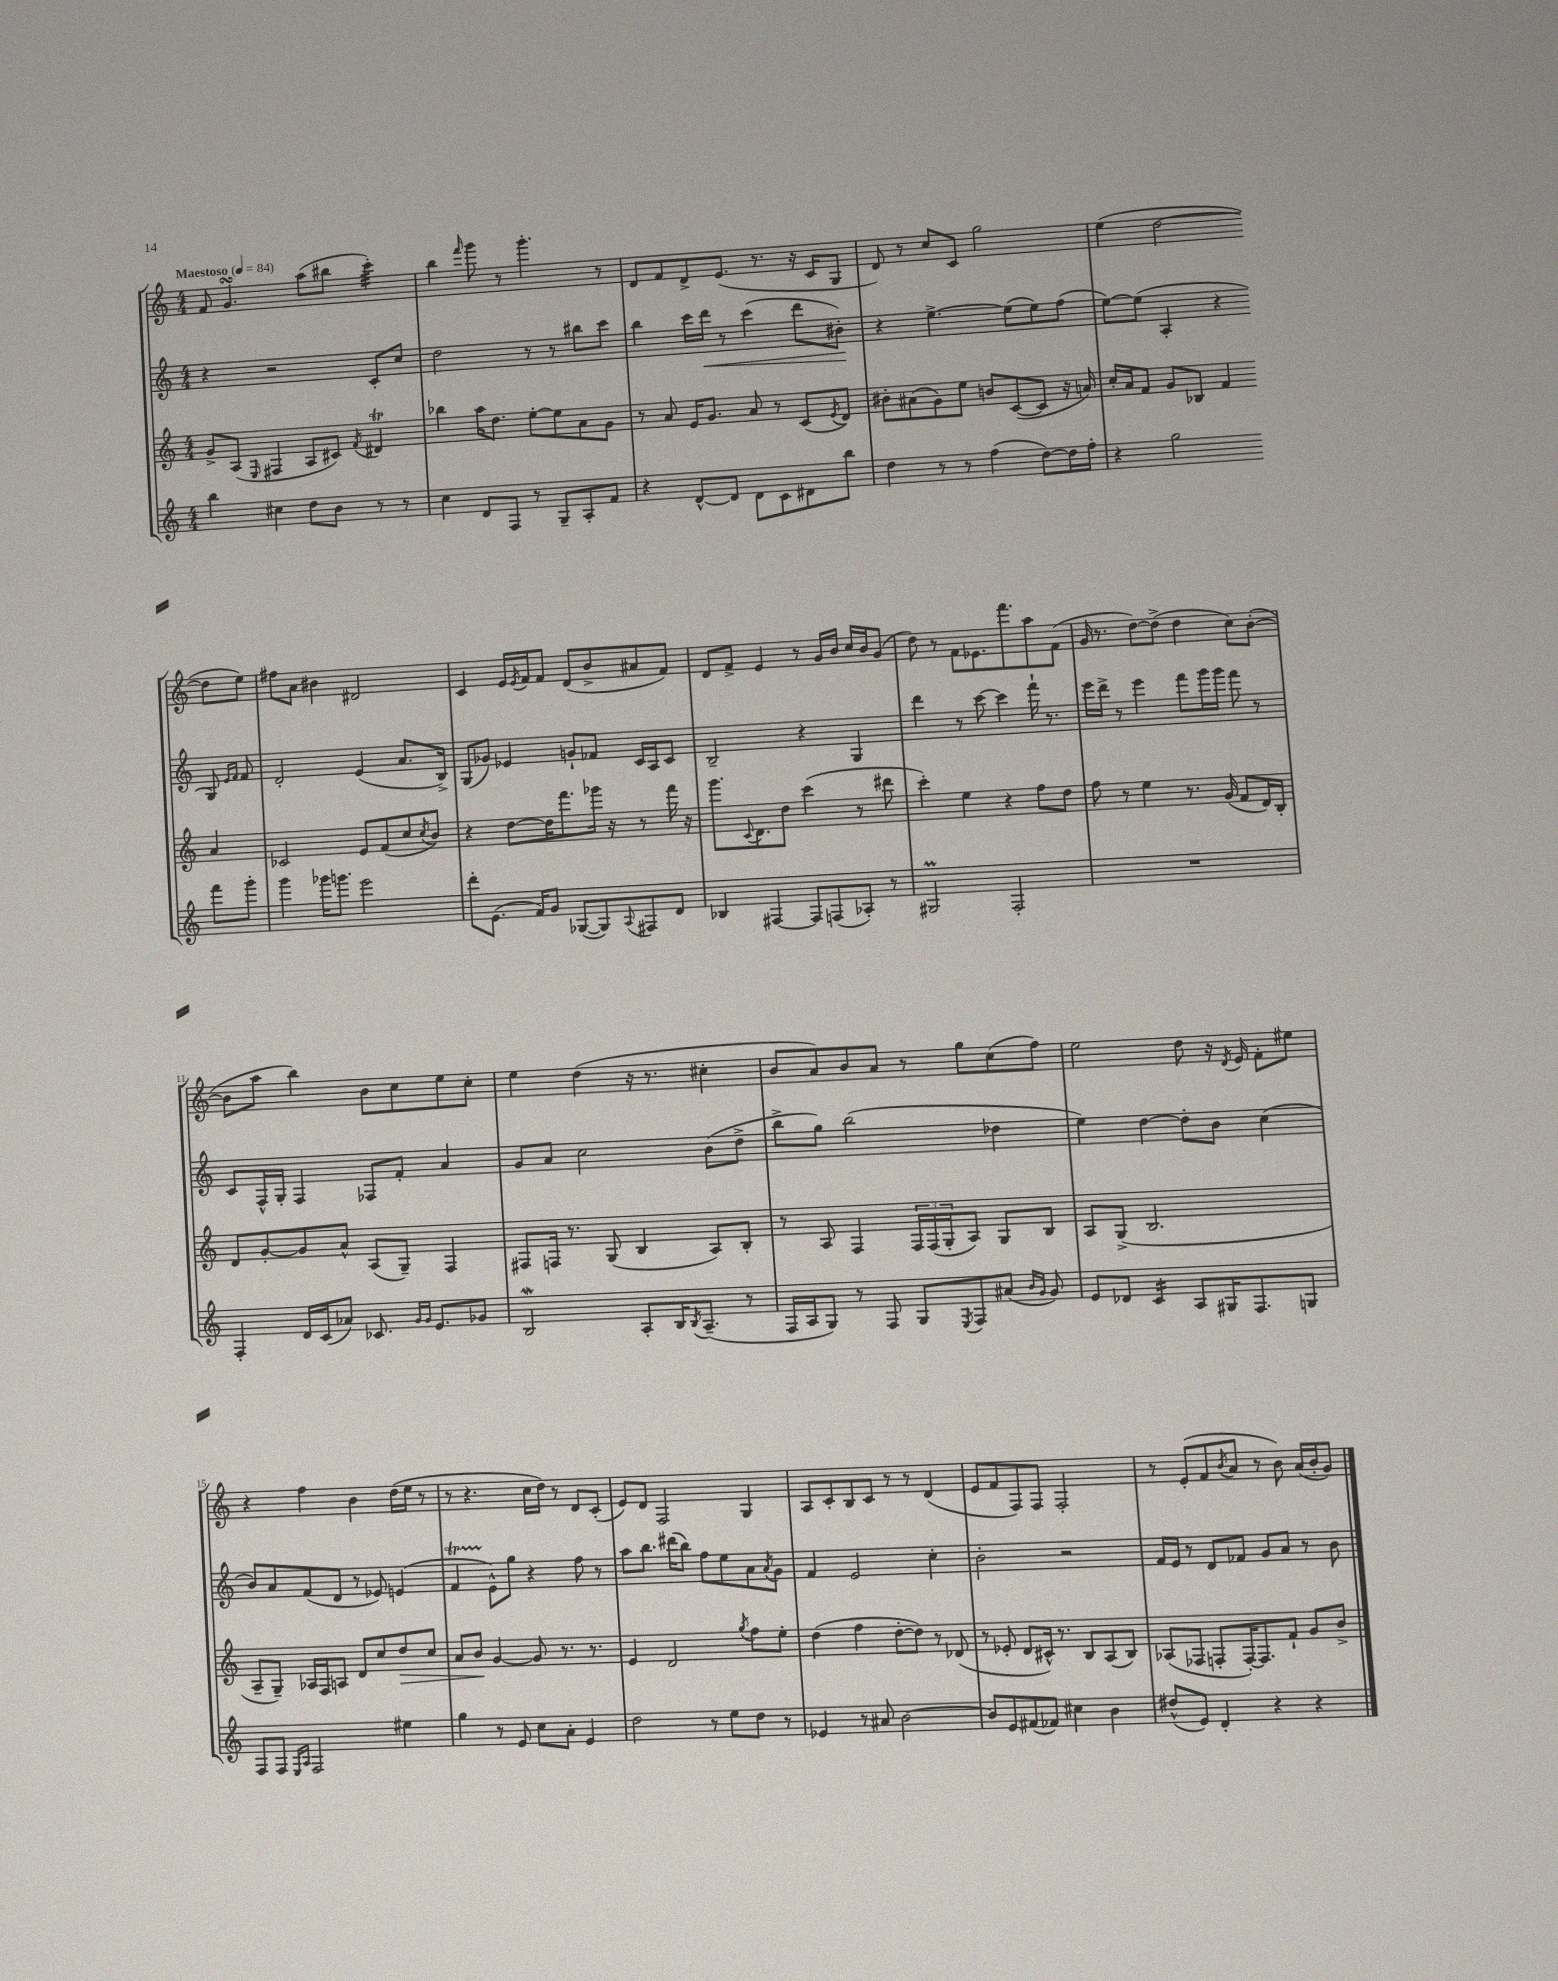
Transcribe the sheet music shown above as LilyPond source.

<<
\new StaffGroup <<
\new Staff = "s0" {
    \clef treble \key c \major \numericTimeSignature \time 4/4 \tempo "Maestoso" 4 = 84
    f'8 g'4.\turn a''8( bis''8 c'''4:32-.) |
    b''4 \grace { f'''16 } g'''8 r8 g'''4.-. r8 |
    d'8 f'8 d'8-> e'8.( r8. r16 c'16 g8 |
    d'8) r8 c''8 c'8 g''2 |
    e''4( d''2~ d''8 e''8) |
    fis''8 a'8 bis'4 dis'2 |
    c'4 e'16 \acciaccatura { e'8 } f'16 f'8 d'8( b'8-> ais'8 f'8) |
    d'8 f'8-> e'4 r8 g'16 b'16 c''16 b'16 g'8( |
    d''8) r8 f'8 ees'8. f'''8. a''8 f'8( |
    g'16 r8. d''8~) d''8->( d''4 c''8) b'8~-.( |
    b'8 a''8 b''4) b'8 c''8 e''8 c''8-. |
    e''4 d''4( r16 r8. cis''4-. |
    b'8 a'8) b'8 a'8 r8 g''8 c''8( f''8) |
    e''2 d''8 r16 \acciaccatura { d'8 } e'16 f'8-. eis''8 |
    r4 f''4 b'4 d''16( e''16 r8 |
    r8 r4. c''16 d''16) r8 d'8 c'8-.( |
    e'8) d'8 f2 g4 |
    a8 c'8-. b8 c'8 r8 r8 d'4( |
    e'8 f'8 f8) f8 f2-. |
    r8 e'8-.( f'8 \acciaccatura { b'8 } a'8 r8 b'8) a'16( b'16-. g'8) \bar "|." |
}
\new Staff = "s1" {
    \clef treble \key c \major \numericTimeSignature \time 4/4
    r4 r2 c'8-. c''8 |
    d''2 r8 r8 bis''8 c'''8 |
    b''4 c'''16 d'''16\< r8 c'''4( d'''8 bis'8-.\!) |
    r4 e''4.~-> e''8( e''8) f''8( |
    e''8~) e''8( a4-. r4 g8) \grace { e'16 f'16 } f'8 |
    d'2-. e'4( a'8. b16->) |
    g8( ges'8) ees'4 g'8-! fes'8 c'16 a16 c'8 |
    b2-- r4 g4 |
    d'''4 r8 c'''8~ c'''4 f'''16-! r8. |
    e'''16 d'''16-> r8 e'''4 f'''8 g'''16 g'''16 f'''8 r8 |
    c'8 f16-^ g16-. f4 fes8 f'8-. a'4 |
    g'8 a'8 c''2 b'8( d''8-> |
    b''8-> g''8) b''2( des''4 |
    e''4) d''4~ d''8-. b'8 c''4( |
    b'8) a'8 f'8( d'8 r8 ees'8) e'4( |
    f'4\startTrillSpan e'8-^\stopTrillSpan) g''8 r4 f''8 r8 |
    a''8 b''8. dis'''16( b''8) f''8 e''8 a'8 \acciaccatura { a'8 } g'8 |
    f'4 e'2 c''4-. |
    b'2-. r2 |
    f'16 e'16 r8 d'8 fes'8 g'8 a'8 r8 b'8 \bar "|." |
}
\new Staff = "s2" {
    \clef treble \key c \major \numericTimeSignature \time 4/4
    g'8-> a8( \grace { e16 } fis4 a8 cis'8) \acciaccatura { f'8 } dis'4\trill |
    bes''4 a''16 d''8. e''8~-. e''8 a'8 g'8 |
    r8 a'8 e'16 g'8. a'8 r8 c'8( \acciaccatura { e'8 } d'8) |
    bis'8-. ais'8( g'8) e''8 b'8 c'8~( c'8 r16 a'16) |
    c''16-. a'16 f'8 g'8 bes8 f'4 a'4 |
    ces'2 e'8 f'8( c''8 \acciaccatura { c''8 } b'8) |
    r4 d''8~ d''16 f'''8. ges'''16 r16 r8 f'''16 r16 |
    g'''8. \appoggiatura { c'8 } d'8. d''8 c'''4( r8 dis'''8 |
    c'''4-.) e''4 r4 f''8 d''8 |
    f''8 r8 e''4 r8. g'16( f'8 d'16) b16-. |
    d'8 g'8~-. g'8 a'8-^ a8( g8--) f4 |
    fis8 f16 r8. g8( b4 a8) b8-. |
    r8 a8 f4 \tuplet 3/2 { f16 f16( g16-. } a8) g8 b8 |
    a8 g8->( b2. |
    a8-- g8--) aes16 f16 a8 d'8 c''8 d''8\> c''8 |
    a'8 b'8\! g'4~ g'8 r8. r8. |
    e'4 d'2 \acciaccatura { g''8 } f''8 e''8-. |
    d''4( f''4 d''8~-. d''8) r8 des'8( |
    r8 ees'8-. d'8 cis'16-^) r8. b8 a8( b8) |
    aes8( fes8 f8-. f16~-.) f8. f'8-! g'8 b'8-> \bar "|." |
}
\new Staff = "s3" {
    \clef treble \key c \major \numericTimeSignature \time 4/4
    b''4 cis''4 d''8 b'8 r8 r8 |
    c''4 d'8 f8 r8 g8-- a8-. f'8 |
    r4 d'8~-^ d'8 d'8 c'8 dis'8 b''8 |
    d''4 r8 r8 f''4( d''8~) d''16 f''16-. |
    r4 g''2 f'''8 g'''8-. |
    g'''4 ges'''16 g'''8. e'''2 |
    d'''8-. e'8.( f'16) g'8 ges8~( ges8) \appoggiatura { a8 } fis8 d'8 |
    bes4 fis4~ fis8 f8( aes8-.) r8 |
    gis2\prall f2-. |
    R1 |
    f4-. d'16 c'16( aes'8) ces'8. \grace { g'16 g'16 } e'8. ges'8 |
    b2\mordent a8-. b16 \acciaccatura { b8 } a8.--( r8 |
    f16 a16 g8) r8 f8 g8 \acciaccatura { e8 } f8 ais'8( \grace { b'16 g'16 } g'8) |
    e'8 des'8 c'4:16 a8 gis16 f8. g8 |
    f8 f8 \grace { e16 a16 } f2 eis''4 |
    g''4 r8 e'8 c''8 a'8-. e'4 |
    d''2 r8 e''8 d''8 r8 |
    ees'4 r8 ais'8 b'2~ |
    b'8 e'8 fis'8( fes'8) cis''4 b'4 |
    dis''8-^( e'8) d'4-. r4 r4 \bar "|." |
}
>>
>>
